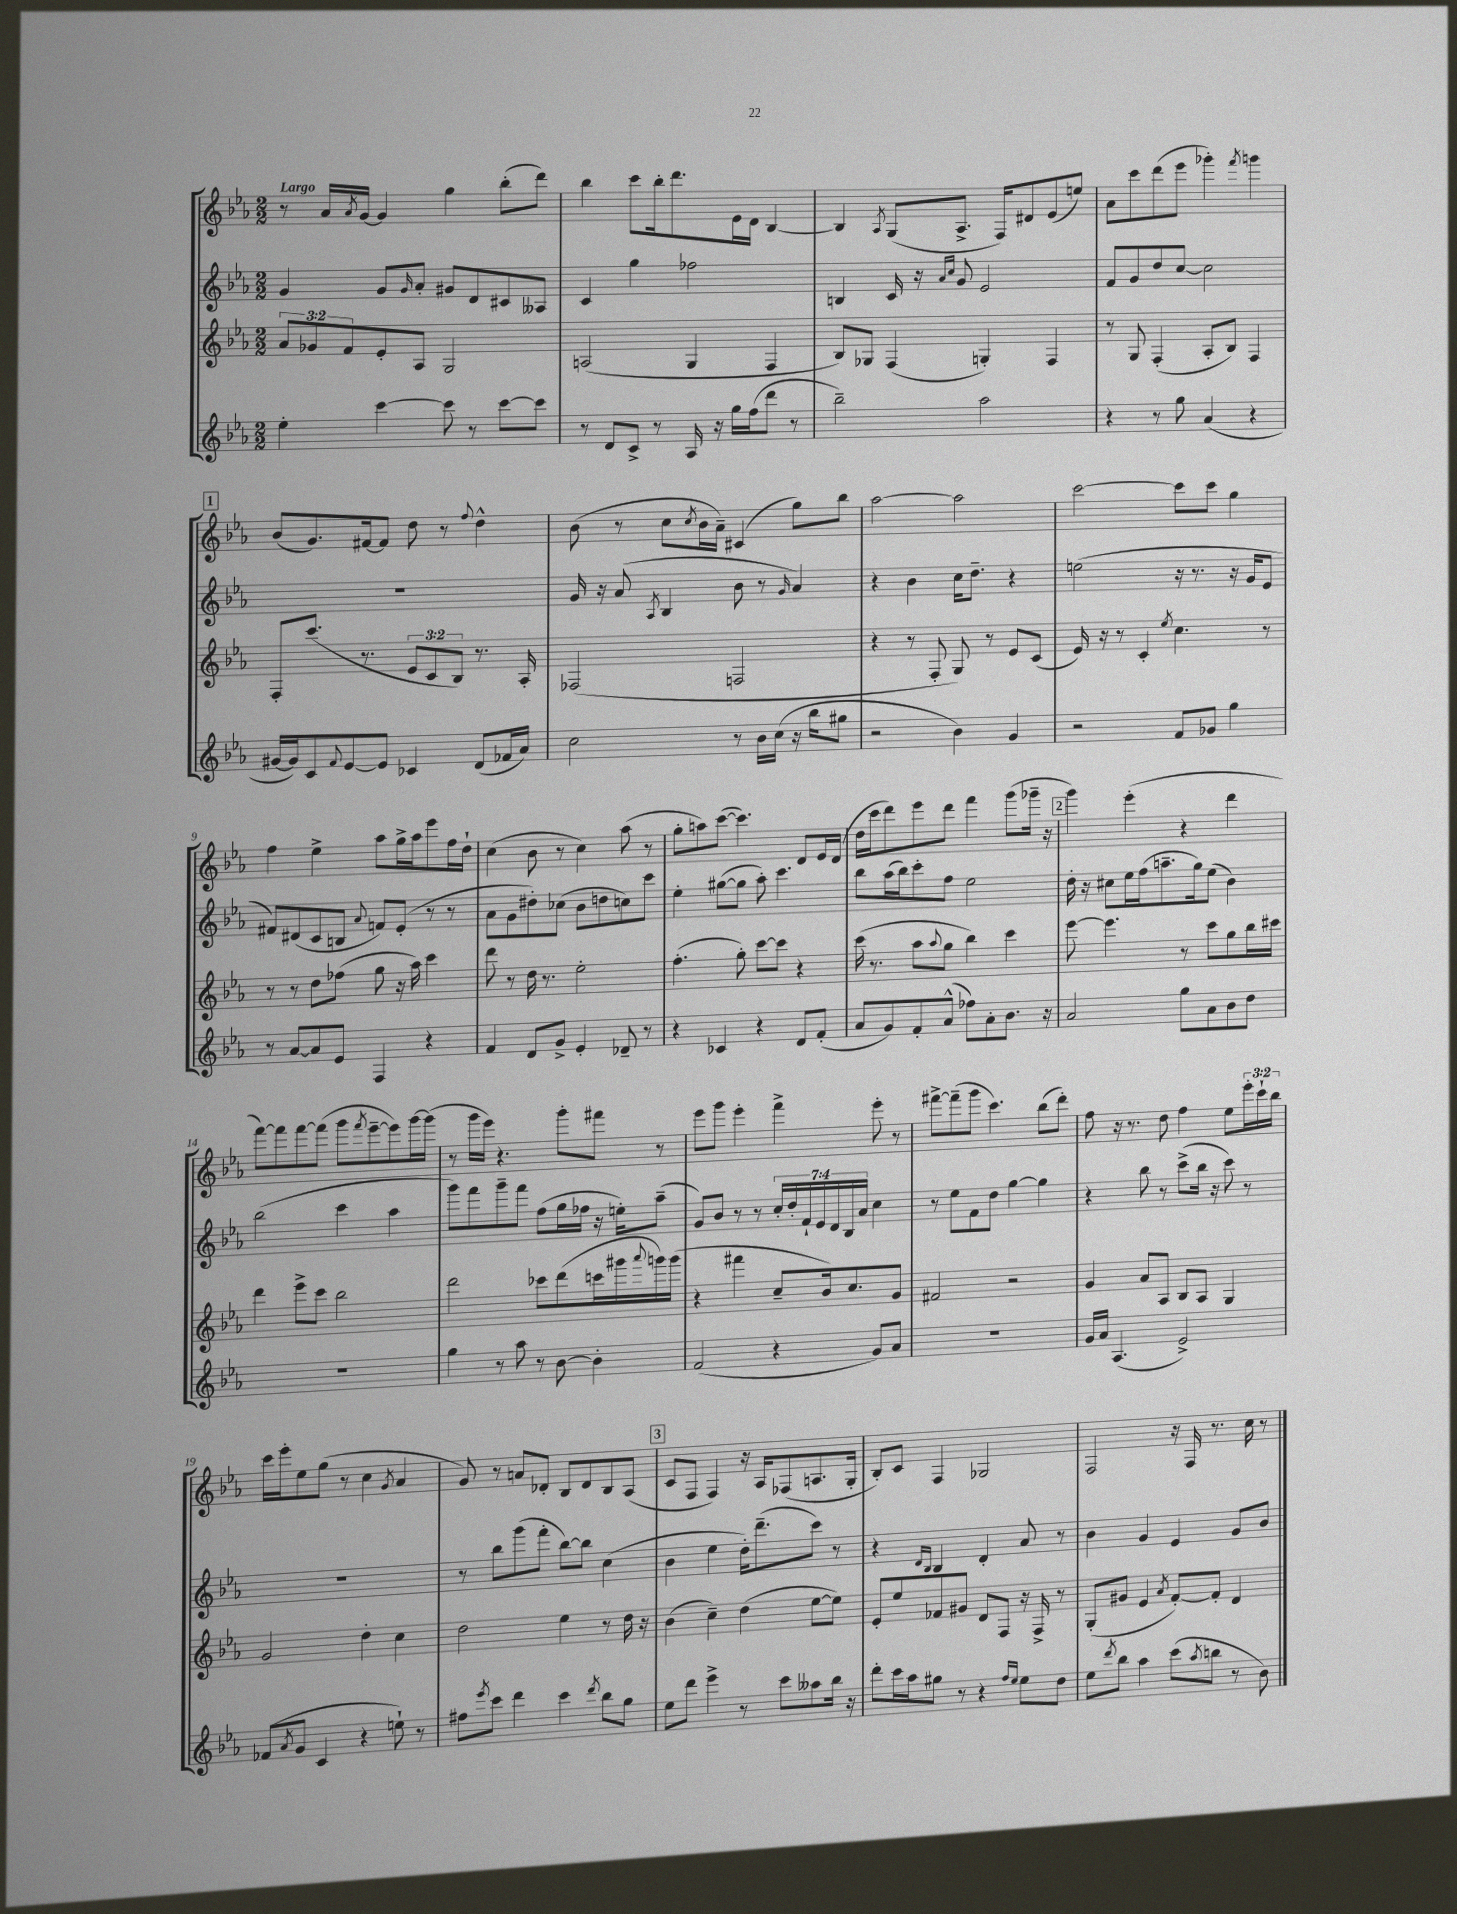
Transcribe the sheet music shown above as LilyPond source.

<<
\new StaffGroup <<
\new Staff = "s0" {
    \clef treble \key ees \major \numericTimeSignature \time 2/2 \override Staff.TupletNumber.text = #tuplet-number::calc-fraction-text \tempo "Largo"
    r8 aes'16 \acciaccatura { aes'8 } g'16~ g'4 g''4 bes''8-.( d'''8) |
    bes''4 c'''8 bes''16-. d'''8. ees'16 d'16 bes4~ |
    bes4 \acciaccatura { aes8 } g8( aes8.-> f16) dis'8 ees'8( e''8) |
    aes'8 c'''8 d'''8( ees'''8 ges'''4-.) \acciaccatura { f'''8 } g'''4 |
    \mark \markup { \box "1" } bes'8( g'8.) fis'16~ fis'8 d''8 r8 \appoggiatura { f''8 } d''4-^ |
    bes'8( r8 c''8 \acciaccatura { c''8 } bes'16 aes'16--) cis'4( g''8) bes''8 |
    aes''2~ aes''2 |
    c'''2~ c'''8 c'''8 g''4 |
    f''4 ees''4-> aes''8 g''16-> aes''16 ees'''8 f''16 d''16-! |
    c''4( bes'8 r8 c''4) aes''8( r8 |
    g''8-. a''8) c'''8~( c'''4.) d'8 ees'16 d'16( |
    d''16 c'''16 d'''8) ees'''8 d'''8 f'''4 g'''8( ges'''16-- r16 |
    \mark \markup { \box "2" } g'''4) ees'''4-.( r4 d'''4 |
    f'''8~) f'''8 f'''8~ f'''8( g'''8 \acciaccatura { f'''8 } ees'''8~-- ees'''8) g'''16~ g'''16( |
    r8 g'''16 ees'''16) r4. g'''8-. fis'''8 r8 |
    ees'''8 g'''8 ees'''4-. f'''4-> ees'''8-. r8 |
    fis'''8~-> fis'''8--( g'''8 c'''4.) bes''8( d'''8-.) |
    f''8 r16 r8. d''8 f''4 ees''8 \tuplet 3/2 { ees'''16-. c'''16-! bes''16 } |
    c'''16 ees'''16-. ees''8 g''8( r8 c''4 \acciaccatura { g'8 } aes'4 |
    g'8) r8 a'8 des'8-. bes8 des'8 bes8 aes8( |
    \mark \markup { \box "3" } c'8 f8 f4) r16 aes16 fes8( a8. g16-. |
    bes8-.) c'8 f4 ges2 |
    f2 r16 f16 r8. c''16 r8 \bar "|." |
}
\new Staff = "s1" {
    \clef treble \key ees \major \numericTimeSignature \time 2/2 \override Staff.TupletNumber.text = #tuplet-number::calc-fraction-text
    g'4 g'8 \grace { g'16 } aes'8-. gis'8 d'8 cis'8 aeses8 |
    c'4 g''4 fes''2 |
    b4 c'16 r16 \grace { aes'16 c''16 } g'8 ees'2 |
    f'8 g'8 d''8 c''8~ c''2 |
    \mark \markup { \box "1" } R1 |
    g'16 r16 aes'8( \acciaccatura { aes8 } bes4 bes'8 r8 \grace { g'16 } aes'4) |
    r4 bes'4 c''16 d''8.-- r4 |
    e''2( r16 r8. r16 g'16 ees'8 |
    fis'8) dis'8( c'8 b8 \appoggiatura { aes'8 } f'8) ees'8-.( r8 r8 |
    aes'8 g'8 dis''8-.) ces''8( bes'8 d''8 c''8) c'''8 |
    ees''4-. gis''8~( gis''8 aes''8-.) c'''4. |
    bes''8 aes''16( bes''16) c'''8-. f''8 ees''2 |
    \mark \markup { \box "2" } d''16-. r16 cis''8 ees''16 f''16( a''8.-- g''16) ees''8( bes'4) |
    bes''2( c'''4 aes''4 |
    g'''8) f'''8 g'''8-- f'''8 f''8( g''16 fes''16 r16 e''16-.) aes''8--( |
    g'8) bes'8 r8 r8 \tuplet 7/4 { c''16-. d''16-. f'16-! ees'16 d'16 bes16 aes'16 } c''4 |
    r8 ees''8 f'8 d''8 g''4~ g''4 |
    r4 bes''8 r8 c'''8->( bes''16 r16 c'''8) r8 |
    R1 |
    r8 bes''8 g'''8( f'''8-. bes''8~) bes''8 c''4( |
    \mark \markup { \box "3" } bes'4 ees''4 d''16-.) d'''8.--( c'''8) r8 |
    r4 \grace { d'16 bes16 } bes4 d'4-. aes'8 r8 |
    bes'4 g'4 ees'4 g'8 bes'8 \bar "|." |
}
\new Staff = "s2" {
    \clef treble \key ees \major \numericTimeSignature \time 2/2 \override Staff.TupletNumber.text = #tuplet-number::calc-fraction-text
    \tuplet 3/2 { aes'8 ges'8 f'8 } ees'8-. aes8 g2 |
    a2( g4 f4 |
    bes8) ges8 f4( g4-.) f4 |
    r8 g8 f4-.( aes8-. bes8) f4 |
    \mark \markup { \box "1" } f8-. c'''8.( r8. \tuplet 3/2 { ees'8 c'8 bes8) } r8. aes16-. |
    fes2( f2 |
    r4 r8 f8-. g8) r8 ees'8 c'8( |
    ees'16) r16 r8 c'4-. \acciaccatura { ees''8 } c''4. r8 |
    r8 r8 d''8 fes''8( g''8 r16 aes''16) c'''4 |
    d'''8 r8 d''16 r8. ees''2-. |
    f''4.-.( g''8-.) c'''8~ c'''8 r4 |
    c'''16( r8. aes''8 \appoggiatura { aes''8 } g''8 bes''4) c'''4 |
    \mark \markup { \box "2" } ees'''8~ ees'''4. r8 c'''8 g''8 bes''16 cis'''16 |
    d'''4 ees'''8-> c'''8 bes''2 |
    d'''2 ces'''8 d'''8( c'''16 gis'''16 \appoggiatura { aes'''8 } g'''16) g'''16( |
    r4 fis'''4 c''8-- bes'16) c''8. g'8 |
    fis'2 r2 |
    g'4 aes'8 aes8 bes8 aes8 g4 |
    g'2 d''4-. c''4 |
    d''2 ees''4 r8 d''16 r16 |
    \mark \markup { \box "3" } bes'4( c''4--) d''4( ees''8~ ees''8) |
    ees'8-. ees''8 fes'8 gis'8 d'8 f8 r16 f16-> r8 |
    g8-.( gis'8 ees'4 \acciaccatura { aes'8 } f'8~-.) f'8-. d'4 \bar "|." |
}
\new Staff = "s3" {
    \clef treble \key ees \major \numericTimeSignature \time 2/2
    ees''4-. c'''4~ c'''8 r8 c'''8~ c'''8 |
    r8 d'8 c'8-> r8 aes16 r16 g''16 f''16( d'''8 r8 |
    bes''2--) aes''2 |
    r4 r8 g''8 aes'4( r4 |
    \mark \markup { \box "1" } gis'16~ gis'16) c'8 \appoggiatura { f'8 } ees'8~ ees'8 ces'4 d'8( fes'16 aes'16) |
    c''2 r8 bes'16 c''16( r16 bes''16 gis''8 |
    r2 bes'4) g'4 |
    r2 f'8 ges'8 g''4 |
    r8 aes'8~ aes'8 ees'8 f4 r4 |
    f'4 d'8 g'8-> ees'4-. des'8-- r8 |
    r4 ces'4 r4 d'8 f'8-.( |
    aes'8 g'8) f'8-. aes'8-^( fes''8) aes'8-. bes'8. r16 |
    \mark \markup { \box "2" } aes'2 g''8 aes'8 bes'8 d''8 |
    R1 |
    g''4 r8 aes''8 r8 bes'8~ bes'4-. |
    f'2( r4 g'8) aes'8 |
    R1 |
    g'16 aes'16 aes4.( ees'2->) |
    fes'8( \acciaccatura { aes'8 } g'8 c'4 r4 e''8-!) r8 |
    fis''8 \acciaccatura { ees'''8 } c'''8 d'''4 c'''4 \acciaccatura { d'''8 } bes''8 g''8 |
    \mark \markup { \box "3" } ees''8 d'''8 ees'''4-> r8 c'''8 aeses''8 bes''16 r16 |
    d'''8-. c'''16 aes''16 gis''8 r8 r4 \grace { f''16 ees''16 } ees''8 d''8 |
    ees''8 \acciaccatura { d'''8 } bes''8 aes''4 c'''8( \acciaccatura { aes''8 } b''8 r8 bes'8) \bar "|." |
}
>>
>>
